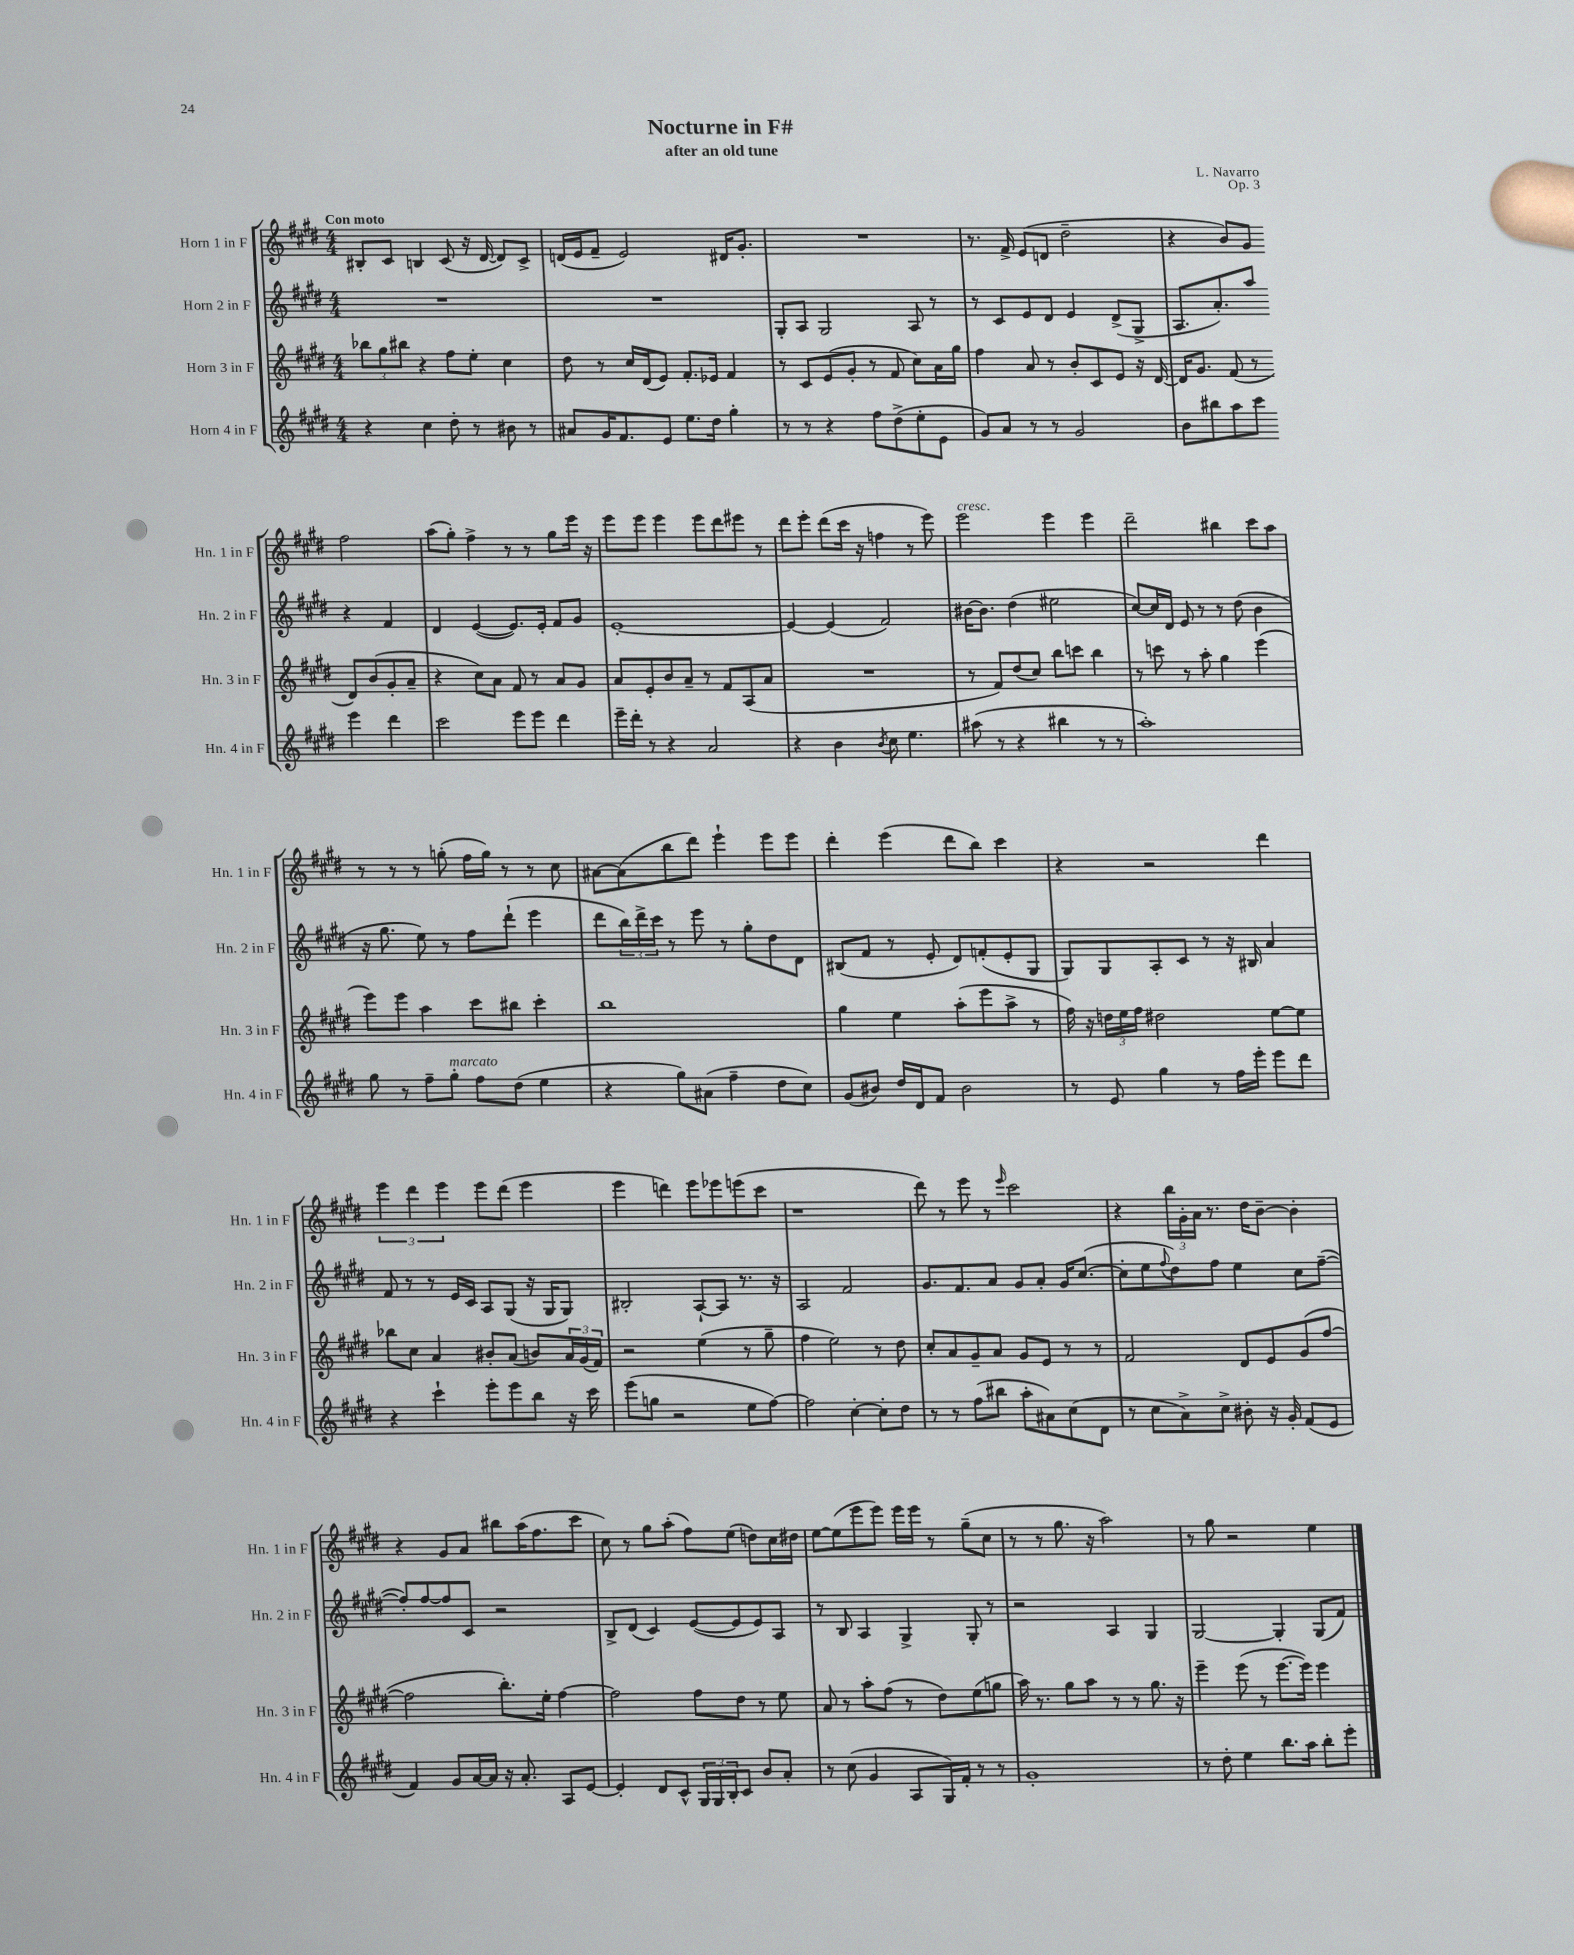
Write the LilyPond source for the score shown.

\header { title = "Nocturne in F#" composer = "L. Navarro" subtitle = "after an old tune" opus = "Op. 3" }
<<
\new StaffGroup <<
\new Staff = "s0" \with { instrumentName = "Horn 1 in F" shortInstrumentName = "Hn. 1 in F" } {
    \clef treble \key e \major \numericTimeSignature \time 4/4 \tempo "Con moto"
    bis8-. cis'8 b4 cis'8( r16 dis'16~ dis'8) cis'8-> |
    d'16( e'16 fis'8-- e'2) dis'16 gis'8.-. |
    R1 |
    r8. fis'16-> e'8( d'8 dis''2-- |
    r4 b'8) gis'8 fis''2 |
    a''8( gis''8-.) fis''4-> r8 r8 gis''8 e'''16 r16 |
    e'''8 e'''8 e'''4 e'''8 dis'''8 eis'''8 r8 |
    dis'''8 e'''8-. dis'''8( cis'''16 r16 f''4 r8 e'''8) |
    e'''2^\markup { \italic "cresc." } e'''4 e'''4 |
    dis'''2-- bis''4 cis'''8 a''8 |
    r8 r8 r8 g''8-.( fis''16 g''16) r8 r8 cis''8 |
    ais'8~ ais'8( b''8 dis'''8) e'''4-! e'''8 e'''8 |
    dis'''4-. e'''4( dis'''8 b''8) cis'''4 |
    r4 r2 dis'''4 |
    \tuplet 3/2 { e'''4 dis'''4 e'''4 } e'''8 dis'''8( e'''4 |
    e'''4 d'''4) e'''8 ees'''8 e'''8( cis'''8 |
    r1 |
    dis'''8) r8 e'''8 r8 \grace { e'''16 } cis'''2 |
    r4 \tuplet 3/2 { b''16 gis'16-. a'16 } r8. dis''16 b'8~-- b'4-. |
    r4 gis'8 a'8 bis''8 a''16( fis''8. cis'''8 |
    cis''8) r8 gis''8 a''8-.( fis''8) e''8( d''8) cis''16 dis''16 |
    e''8~ e''8( e'''8 e'''8) e'''16 e'''16 r8 gis''8--( cis''8 |
    r8 r8 gis''8. r16 a''2) |
    r8 gis''8 r2 e''4 \bar "|." |
}
\new Staff = "s1" \with { instrumentName = "Horn 2 in F" shortInstrumentName = "Hn. 2 in F" } {
    \clef treble \key e \major \numericTimeSignature \time 4/4
    R1 |
    R1 |
    gis8-. a8 gis2 a8 r8 |
    r8 cis'8 e'8 dis'8 e'4 dis'8->( gis8-> |
    a8. a'8.-.) a''8 r4 fis'4 |
    dis'4 e'4~( e'8.) e'16-. fis'8 gis'8 |
    e'1~-. |
    e'4~ e'4( fis'2) |
    bis'16~ bis'8. dis''4( eis''2 |
    cis''8~) cis''16 dis'16 e'8 r8 r8 dis''8( b'4 |
    r16 gis''8. e''8) r8 fis''8 dis'''8-!( e'''4 |
    dis'''8 \tuplet 3/2 { b''16) dis'''16-> cis'''16 } r8 e'''8 r8 gis''8-. dis''8 dis'8 |
    bis8( fis'8 r8 e'8-. dis'8) f'8-.( e'8-. gis8 |
    gis8) gis8 a8-. cis'8 r8 r16 bis16 a'4 |
    fis'8 r8 r8 e'16 cis'16 a8 gis8( r16 gis16 gis8) |
    bis2-. a8~-! a8 r8. r16 |
    a2 fis'2 |
    gis'8. fis'8. a'8 gis'8 a'8-. gis'16 cis''8.~( |
    cis''8-. e''8 \appoggiatura { fis''8 } dis''8) fis''8 e''4 cis''8 fis''8~--( |
    fis''8-.) fis''8~ fis''8 cis'8 r2 |
    b8-> dis'8( cis'4) e'8~( e'8 e'8) a8 |
    r8 b8 a4 gis4-> gis8-. r8 |
    r2 a4 gis4 |
    gis2~ gis4-. gis8( fis'8) \bar "|." |
}
\new Staff = "s2" \with { instrumentName = "Horn 3 in F" shortInstrumentName = "Hn. 3 in F" } {
    \clef treble \key e \major \numericTimeSignature \time 4/4
    \tuplet 3/2 { bes''8 gis''8 bis''8 } r4 fis''8 e''8-. cis''4 |
    dis''8 r8 cis''16 dis'16( e'8) fis'8.-. ees'16 fis'4 |
    r8 cis'8 e'8( gis'8-. r8 fis'8 cis''8) a'16 gis''16 |
    fis''4 a'8 r8 b'8-. cis'8 e'8 r16 dis'16~ |
    dis'16 gis'8. fis'8( r8 dis'8) b'8( gis'8-. a'8-- |
    r4 cis''8) a'8 fis'8 r8 a'8 gis'8 |
    a'8 e'8-. b'8 a'8-- r8 fis'8 a8( a'8 |
    R1 |
    r8 fis'8) dis''8( cis''8) b''8 c'''8 b''4 |
    r8 c'''8 r8 a''8-. gis''4 e'''4( |
    e'''8) e'''8 a''4 cis'''8 bis''8 cis'''4-. |
    b''1 |
    gis''4 e''4 a''8-.( e'''8 a''8-> r8 |
    fis''16) r16 \tuplet 3/2 { d''16 e''16 fis''16 } dis''2 e''8~ e''8 |
    bes''8 cis''8 a'4 bis'8-. a'8( b'8) \tuplet 3/2 { a'16 gis'16( fis'16) } |
    r2 e''4( r8 gis''8-- |
    fis''4 e''2) r8 dis''8 |
    cis''8-. a'8 gis'8-- a'8 gis'8 e'8 r8 r8 |
    fis'2 dis'8 e'8 gis'8( fis''8~ |
    fis''2 b''8.-.) e''16-. fis''4~ |
    fis''2 fis''8 dis''8 r8 e''8 |
    a'8 r8 a''8-. fis''8( r8 dis''8) e''8( g''8 |
    a''16) r8. gis''8 a''8 r8 r8 gis''8. r16 |
    e'''4-- e'''8( r8 e'''8.~ e'''16) e'''4 \bar "|." |
}
\new Staff = "s3" \with { instrumentName = "Horn 4 in F" shortInstrumentName = "Hn. 4 in F" } {
    \clef treble \key e \major \numericTimeSignature \time 4/4
    r4 cis''4 dis''8-. r8 bis'8 r8 |
    ais'8 gis'16 fis'8. e'8 e''8. dis''16 gis''4-. |
    r8 r8 r4 fis''8 dis''8->( e''8-. e'8 |
    gis'8) a'8 r8 r8 gis'2 |
    b'8 bis''8 a''8 cis'''8 e'''4 dis'''4 |
    cis'''2 e'''8 e'''8 dis'''4 |
    e'''16-- dis'''16-. r8 r4 a'2 |
    r4 b'4 \acciaccatura { b'8 } cis''8 e''4. |
    ais''8( r8 r4 bis''4 r8 r8 |
    a''1-.) |
    gis''8 r8 fis''8-- gis''8-.^\markup { \italic "marcato" } fis''8 dis''8( e''4 |
    r4 gis''8) ais'8( fis''4-- dis''8 cis''8) |
    gis'8( bis'8) dis''16 dis'16 fis'8 bis'2 |
    r8 e'8 gis''4 r8 fis''16 e'''16-. e'''8 dis'''8 |
    r4 cis'''4-! e'''8-. e'''8 b''8 r16 cis'''16 |
    e'''8( g''8 r2 e''8 fis''8~) |
    fis''2 cis''4~-. cis''8-. dis''8 |
    r8 r8 fis''8( bis''8 a''8-. ais'8) cis''8( dis'8 |
    r8 cis''8 a'8->) cis''8-> bis'8-. r16 gis'16-. fis'8( e'8 |
    fis'4) gis'8 a'16~ a'16 r16 a'8.-. a8 e'8~ |
    e'4-. dis'8 cis'8-^ \tuplet 3/2 { gis16 gis16 b16-. } cis'8 b'8 a'8-. |
    r8 cis''8( gis'4 a8 gis16) fis'16-. r8 r8 |
    gis'1-. |
    r8 dis''8-. e''4 b''8. a''16 b''8-. e'''8-. \bar "|." |
}
>>
>>
\layout { \context { \Score \remove "Bar_number_engraver" } }
